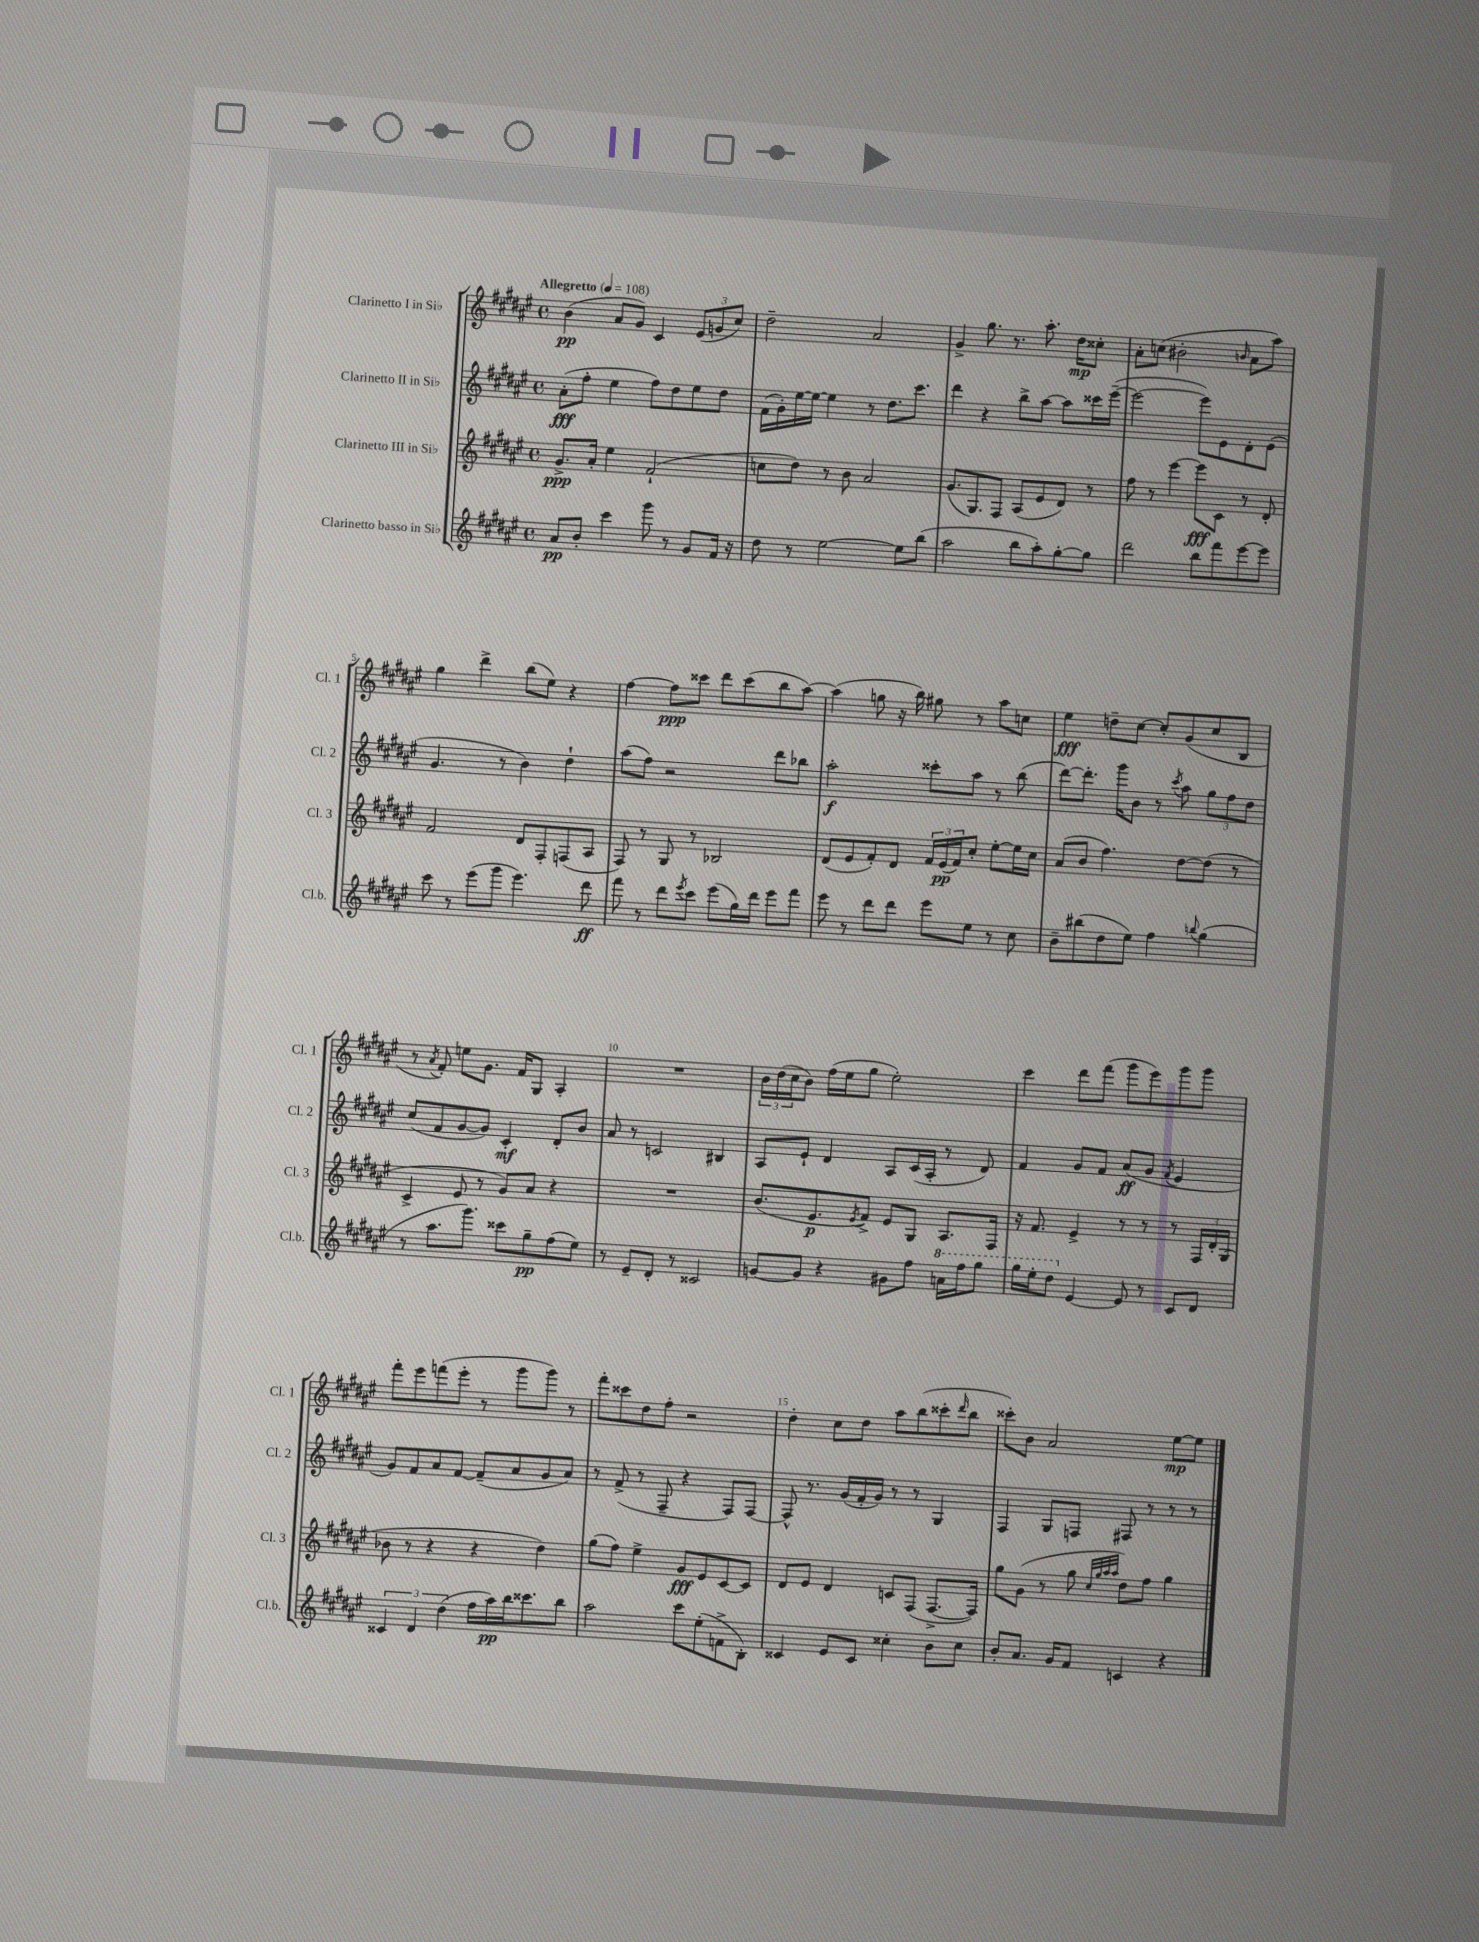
<<
\new StaffGroup <<
\new Staff = "s0" \with { instrumentName = "Clarinetto I in Sib" shortInstrumentName = "Cl. 1" } {
    \clef treble \key fis \major \defaultTimeSignature \time 4/4 \tempo "Allegretto" 4 = 108
    b'4\pp( ais'8 gis'8) cis'4 \tuplet 3/2 { eis'8( g'8 cis''8) } |
    dis''2-- ais'2 |
    gis'4-> gis''8. r8. ais''8.-. dis''16\mp cisis''8-. |
    ais'8-. c''8( bis'2-. \grace { b'16 } ais'8 ais''8) |
    gis''4 dis'''4-> b''8( eis''8) r4 |
    fis''4~ fis''8\ppp cisis'''8 dis'''8 cisis'''8( b''8 ais''8~) |
    ais''4( g''8 r16 b''16) gis''8 r8 ais''8 c''8 |
    eis''4\fff d''8-- cis''8~ cis''8-. gis'8( cis''8 b8 |
    r8 \acciaccatura { ais'8 } fis'8-.) e''8 gis'8. fis'16 gis8 ais4-. |
    R1 |
    \tuplet 3/2 { b'16 dis''16( cis''16 } b'8) fis''16( eis''16 gis''8 eis''2-.) |
    cis'''4 dis'''8 fis'''8( gis'''8 eis'''8) gis'''8 gis'''8 |
    fis'''8-. eis'''8 f'''8( eis'''8-. r8 gis'''8 gis'''8) r8 |
    fis'''8-. cisis'''8 dis''8 fis''8-. r2 |
    dis''4-. cis''8 dis''8 ais''8 b''8( cisis'''8-. \grace { dis'''16 } b''8 |
    cisis'''8-.) b'8 ais'2 eis''8~\mp eis''8 \bar "|." |
}
\new Staff = "s1" \with { instrumentName = "Clarinetto II in Sib" shortInstrumentName = "Cl. 2" } {
    \clef treble \key fis \major \defaultTimeSignature \time 4/4
    ais'8-.\fff( fis''8-. eis''4 fis''8) dis''8 eis''8 dis''8 |
    fis'16( gis'16-.) eis''16~ eis''16~ eis''4 r8 dis''8. cis'''8. |
    dis'''4 r4 b''8-> ais''8~ ais''8 cisis'''16 eis'''16~--( |
    eis'''2~ eis'''8) eis'8 dis'8-. eis'8( |
    gis'4. r8 b'4) dis''4-! |
    ais''8( fis''8) r2 dis'''8 bes''8 |
    ais''2-.\f cisis'''8-. ais''8 r8 b''8( |
    dis'''8~) dis'''8.-. gis'''16 b'8 r8 \acciaccatura { cis'''8 } ais''8 \tuplet 3/2 { gis''8 fis''8 dis''8 } |
    cis''8( fis'8 gis'8~ gis'8) cis'4-.\mf dis'8-. b'8 |
    ais'8 r8 c'2 bis4 |
    ais8 eis'8-! dis'4 ais8 cis'16( ais16-. r8 dis'8) |
    fis'4 gis'8 fis'8 ais'8\ff( gis'8 \acciaccatura { fis'8 } eis'4 |
    gis'8) fis'8 ais'8 fis'8~ fis'8--( ais'8 gis'8 ais'8) |
    r8 fis'8->( r8 fis8-- r4 fis8) fis8~ |
    fis8-^ r8. gis'16( fis'16-. gis'16) r8 r8 gis4 |
    fis4 gis8 f8 fis8 r8 r8 r8 \bar "|." |
}
\new Staff = "s2" \with { instrumentName = "Clarinetto III in Sib" shortInstrumentName = "Cl. 3" } {
    \clef treble \key fis \major \defaultTimeSignature \time 4/4
    gis'8.->\ppp ais'16-. eis''4 fis'2-!( |
    c''8 dis''8) r8 b'8 ais'2 |
    gis'8.( gis8.) fis8 ais8( eis'8 dis'8) r8 |
    fis''8 r8 eis'''4~ eis'''8\fff cis'8 r8 dis'8-. |
    fis'2 dis'8 fis8-. f8( ais8 |
    fis8) r8 gis8 r8 bes2 |
    dis'8( eis'8 fis'8-.) dis'8 \tuplet 3/2 { fis'16 eis'16\pp( fis'16) } cis''8-. eis''8~-. eis''16 cis''16 |
    ais'8( b'8 fis''4.) dis''8~ dis''8( r8 |
    cis'4-> eis'8 r8 gis'8) ais'8 r4 |
    R1 |
    b'8.( eis'8.\p \acciaccatura { eis'8 } fis'8->) eis'8 gis8 ais8. fis16 |
    r16 fis'8. eis'4-> r8 r8 r8 \tuplet 3/2 { fis16 dis'16-. gis16( } |
    bes'8 r8 r4 r4 dis''4) |
    gis''8( fis''8) eis''4-> gis'8\fff eis'8 cis'8~ cis'8 |
    dis'8 eis'8 dis'4 c'8 fis8( fis8.~-> fis16) |
    gis''8 gis'8( r8 gis''8 \grace { cis''32 gis''32 ais''32 ais''32 } dis''8) fis''8 gis''4 \bar "|." |
}
\new Staff = "s3" \with { instrumentName = "Clarinetto basso in Sib" shortInstrumentName = "Cl.b." } {
    \clef treble \key fis \major \defaultTimeSignature \time 4/4
    ais'8\pp b'8-. cis'''4 gis'''8 r8 gis'8 fis'16 r16 |
    dis''8 r8 eis''2~ eis''8 b''8( |
    ais''2 b''8 ais''8-.) gis''8~-. gis''8 |
    dis'''2 b''8 fis'''8 eis'''8~ eis'''8 |
    cis'''8 r8 eis'''8( gis'''8 eis'''4.) dis'''8\ff |
    fis'''8 r8 dis'''8 \acciaccatura { eis'''8 } cis'''8 eis'''8( gis''16) dis'''16 eis'''8 fis'''8 |
    eis'''8 r8 dis'''8 dis'''8 eis'''8 eis''8 r8 cis''8 |
    b'8-- bis''8( dis''8 eis''8) fis''4 \appoggiatura { b''8 } gis''4( |
    r8 ais''8. gis'''8.) cisis'''8 gis''8--\pp fis''8( eis''8) |
    r8 eis'8-- dis'8-. r8 cisis'2 |
    g'8~ g'8 r4 gis'8 fis''8 \ottava #1 a''16 fis'''16 gis'''8 |
    gis'''16 eis'''16-. dis'''8 \ottava #0 eis'4~ eis'8 r8 cis'8 dis'8 |
    \tuplet 3/2 { cisis'4 dis'4 dis''4( } fis''16 ais''16\pp) b''16 cisis'''8. b''8 |
    ais''2 cis'''8 eis''8-.( f'8-> b8-.) |
    cisis'4 eis'8 cisis'8 cisis''4-. b'8 cisis''8 |
    b'8-. ais'8. gis'16 fis'8 c'4 r4 \bar "|." |
}
>>
>>
